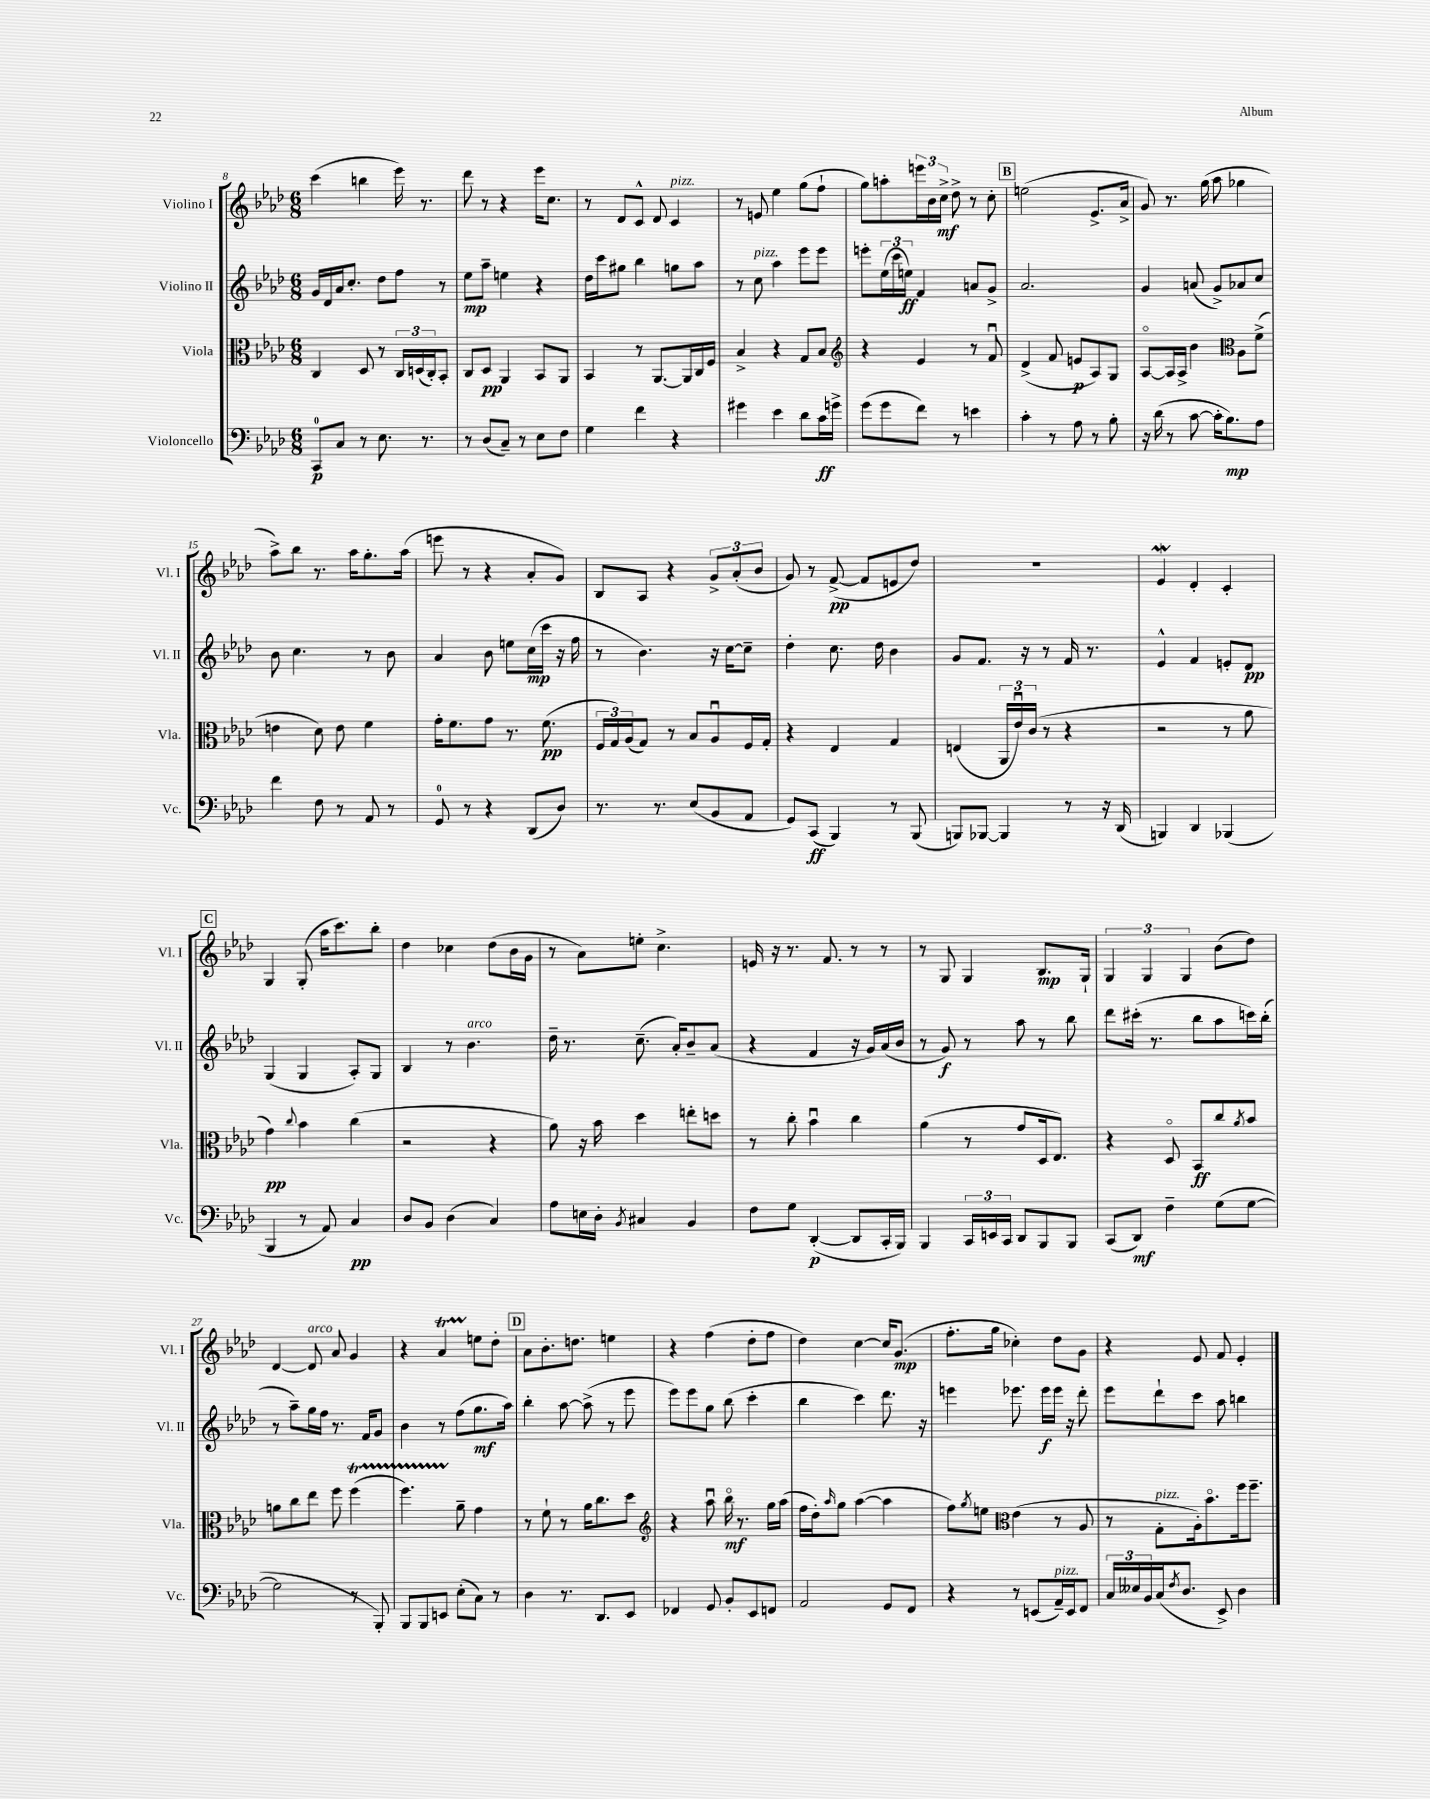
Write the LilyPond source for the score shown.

<<
\new StaffGroup <<
\new Staff = "s0" \with { instrumentName = "Violino I" shortInstrumentName = "Vl. I" } {
    \clef treble \key aes \major \numericTimeSignature \time 6/8
    c'''4( b''4 ees'''16) r8. |
    des'''8 r8 r4 ees'''16 c''8. |
    r8 des'8 c'8-^ des'8 c'4^\markup { \italic "pizz." } |
    r8 e'8 ees''4 g''8( f''8-! |
    g''8) a''8-. \tuplet 3/2 { e'''16 bes'16 c''16->\mf } des''8-> r8 c''8-. |
    \mark \markup { \box "B" } e''2( ees'8.-> aes'16-> |
    g'8) r8. g''16( aes''8 ges''4 |
    aes''8->) bes''8 r8. aes''16 g''8.-. aes''16( |
    e'''8 r8 r4 aes'8-. g'8) |
    bes8 aes8 r4 \tuplet 3/2 { g'8-> aes'8-.( bes'8 } |
    g'8) r8 f'8~->\pp( f'8 e'8 des''8) |
    R2. |
    ees'4\mordent des'4-. c'4-. |
    \mark \markup { \box "C" } g4 g8-.( aes''16 c'''8.) bes''8-. |
    des''4 ces''4 des''8( bes'16 g'16 |
    r8 aes'8) e''8-. c''4.-> |
    e'16 r16 r8. f'8. r8 r8 |
    r8 g8 g4 bes8.\mp g16-! |
    \tuplet 3/2 { g4 g4 g4 } bes'8( des''8) |
    des'4~ des'8^\markup { \italic "arco" } aes'8 g'4 |
    r4 aes'4\startTrillSpan e''8\stopTrillSpan des''8-. |
    \mark \markup { \box "D" } aes'8 bes'8.-. d''8. e''4 |
    r4 f''4( des''8-. f''8 |
    des''4) c''4~ c''16 g'8.\mp( |
    f''8.-. g''16 ces''4-.) des''8 g'8 |
    r4 ees'8 f'8 ees'4-. \bar "|." |
}
\new Staff = "s1" \with { instrumentName = "Violino II" shortInstrumentName = "Vl. II" } {
    \clef treble \key aes \major \numericTimeSignature \time 6/8
    g'16 des'16 aes'16 c''8.-. des''8 f''8 r8 |
    ees''8\mp aes''8-- e''4 r4 |
    des''16 c'''16 gis''8 bes''4 g''8 aes''8 |
    r8 c''8^\markup { \italic "pizz." } aes''4 ees'''8 ees'''8 |
    e'''8-. \tuplet 3/2 { ees''16( c'''16 e''16\ff) } f'4 a'8 g'8-> |
    \mark \markup { \box "B" } aes'2. |
    g'4 a'8( g'8->) aes'8 c''8 |
    bes'8 c''4. r8 bes'8 |
    aes'4 bes'8 e''8 c''16\mp( c'''16 r16 f''16 |
    r8 bes'4.) r16 c''16~ c''8-- |
    des''4-. c''8. des''16 bes'4 |
    g'8 f'8. r16 r8 f'16 r8. |
    ees'4-^ f'4 e'8-. des'8\pp |
    \mark \markup { \box "C" } g4( g4 aes8-.) g8 |
    bes4 r8 bes'4.^\markup { \italic "arco" } |
    des''16-- r8. c''8.--( aes'16-.) bes'8-- aes'8( |
    r4 f'4 r16 g'16) aes'16( bes'16 |
    r8 g'8\f) r8 aes''8 r8 bes''8 |
    des'''8 cis'''16-.( r8. bes''8 aes''8 c'''16) bes''16-.( |
    r8 aes''8--) g''16 f''16 r8. f'16 g'8 |
    bes'4 r8 f''8( g''8.\mf aes''16) |
    \mark \markup { \box "D" } bes''4-. aes''8~ aes''8->( r8 ees'''8 |
    ees'''8) ees'''8 g''8 bes''8( c'''4-. |
    bes''4 c'''4) des'''8. r16 |
    e'''4 ees'''8. ees'''16\f ees'''16 r16 des'''8-. |
    ees'''8 des'''8-! c'''8 aes''8 b''4 \bar "|." |
}
\new Staff = "s2" \with { instrumentName = "Viola" shortInstrumentName = "Vla." } {
    \clef alto \key aes \major \numericTimeSignature \time 6/8
    c4 des8 r8 \tuplet 3/2 { c16 d16( c16-.) } bes,8-. |
    c8 des8\pp aes,4 bes,8 aes,8 |
    bes,4 r8 aes,8.~ aes,16 c16 f16 |
    bes4-> r4 g8 bes8 |
    \clef treble r4 ees'4 r8 f'8\downbow |
    \mark \markup { \box "B" } des'4->( f'8 e'8\p aes8) g8 |
    aes8~\flageolet aes16 aes16-> bes'4 \clef alto aes8 f'8->( |
    e'4 des'8) e'8 f'4 |
    g'16-. f'8. g'8 r8. f'8.\pp( |
    \tuplet 3/2 { f16 g16) aes16( } g8) r8 bes8 aes8\downbow f16 g16-. |
    r4 ees4 g4 |
    e4( \tuplet 3/2 { aes,16 ees'16\downbow) c'16( } r8 r4 |
    r2 r8 aes'8 |
    \mark \markup { \box "C" } g'4\pp) \appoggiatura { c''8 } bes'4 c''4( |
    r2 r4 |
    aes'8) r16 bes'16 des''4 e''8-. d''8 |
    r8 c''8-. bes'4\downbow c''4 |
    aes'4( r8 g'8 des16 ees8.) |
    r4 des8\flageolet bes,8\ff c''8 \acciaccatura { aes'8 } bes'8 |
    a'8 c''8 ees''8 f''8 f''4\startTrillSpan( |
    f''4.) aes'8--\stopTrillSpan g'4 |
    \mark \markup { \box "D" } r8 f'8-! r8 aes'16 c''8. des''8 |
    \clef treble r4 aes''8\downbow bes''16\flageolet\mf r8. g''16 aes''16( |
    f''16 des''16-.) \grace { aes''16 } g''8 aes''4~( aes''4 |
    f''8) \acciaccatura { g''8 } e''8 \clef alto ees'4( r8 aes8 |
    r8 g8-.^\markup { \italic "pizz." } aes16-.) bes'8.\flageolet f''16 f''8.-- \bar "|." |
}
\new Staff = "s3" \with { instrumentName = "Violoncello" shortInstrumentName = "Vc." } {
    \clef bass \key aes \major \numericTimeSignature \time 6/8
    c,8-0\p c8 r8 ees8. r8. |
    r8 des8( c8--) r8 ees8 f8 |
    g4 f'4 r4 |
    gis'4 ees'4 des'8 c'16\ff g'16-> |
    g'8( g'8 f'8) r8 e'4 |
    \mark \markup { \box "B" } c'4-. r8 aes8 r8 bes8-. |
    r16 des'16( r8 c'8~ c'16-. bes8.\mp) aes8 |
    f'4 f8 r8 aes,8 r8 |
    g,8-0 r8 r4 des,8( des8) |
    r8. r8. ees8( bes,8 aes,8 |
    g,8) c,8\ff( bes,,4) r8 bes,,8( |
    b,,8) bes,,8~ bes,,4 r8 r16 des,16( |
    b,,4) des,4 bes,,4( |
    \mark \markup { \box "C" } bes,,4 r8 aes,8) c4\pp |
    des8 bes,8 des4( c4) |
    aes8 e16 des16-. \acciaccatura { bes,8 } cis4 bes,4 |
    f8 g8 des,4~-.\p( des,8 c,16-. bes,,16) |
    bes,,4 \tuplet 3/2 { c,16 e,16 c,16 } des,8 bes,,8 bes,,8 |
    c,8( des,8\mf) f4-- g8( g8~ |
    g2 r8 bes,,8-.) |
    bes,,8 bes,,8 e,8 ees8-.( c8) r8 |
    \mark \markup { \box "D" } des4 r8. des,8. ees,8 |
    fes,4 g,8 bes,8-. ees,8 f,8 |
    aes,2 g,8 f,8 |
    r4 r8 e,8( aes,16--^\markup { \italic "pizz." }) e,16 f,8 |
    \tuplet 3/2 { c16 eeses16 bes,16 } c16( \acciaccatura { f8 } des8. ees,8->) des4 \bar "|." |
}
>>
>>
\layout { \context { \Score currentBarNumber = #8 } }
